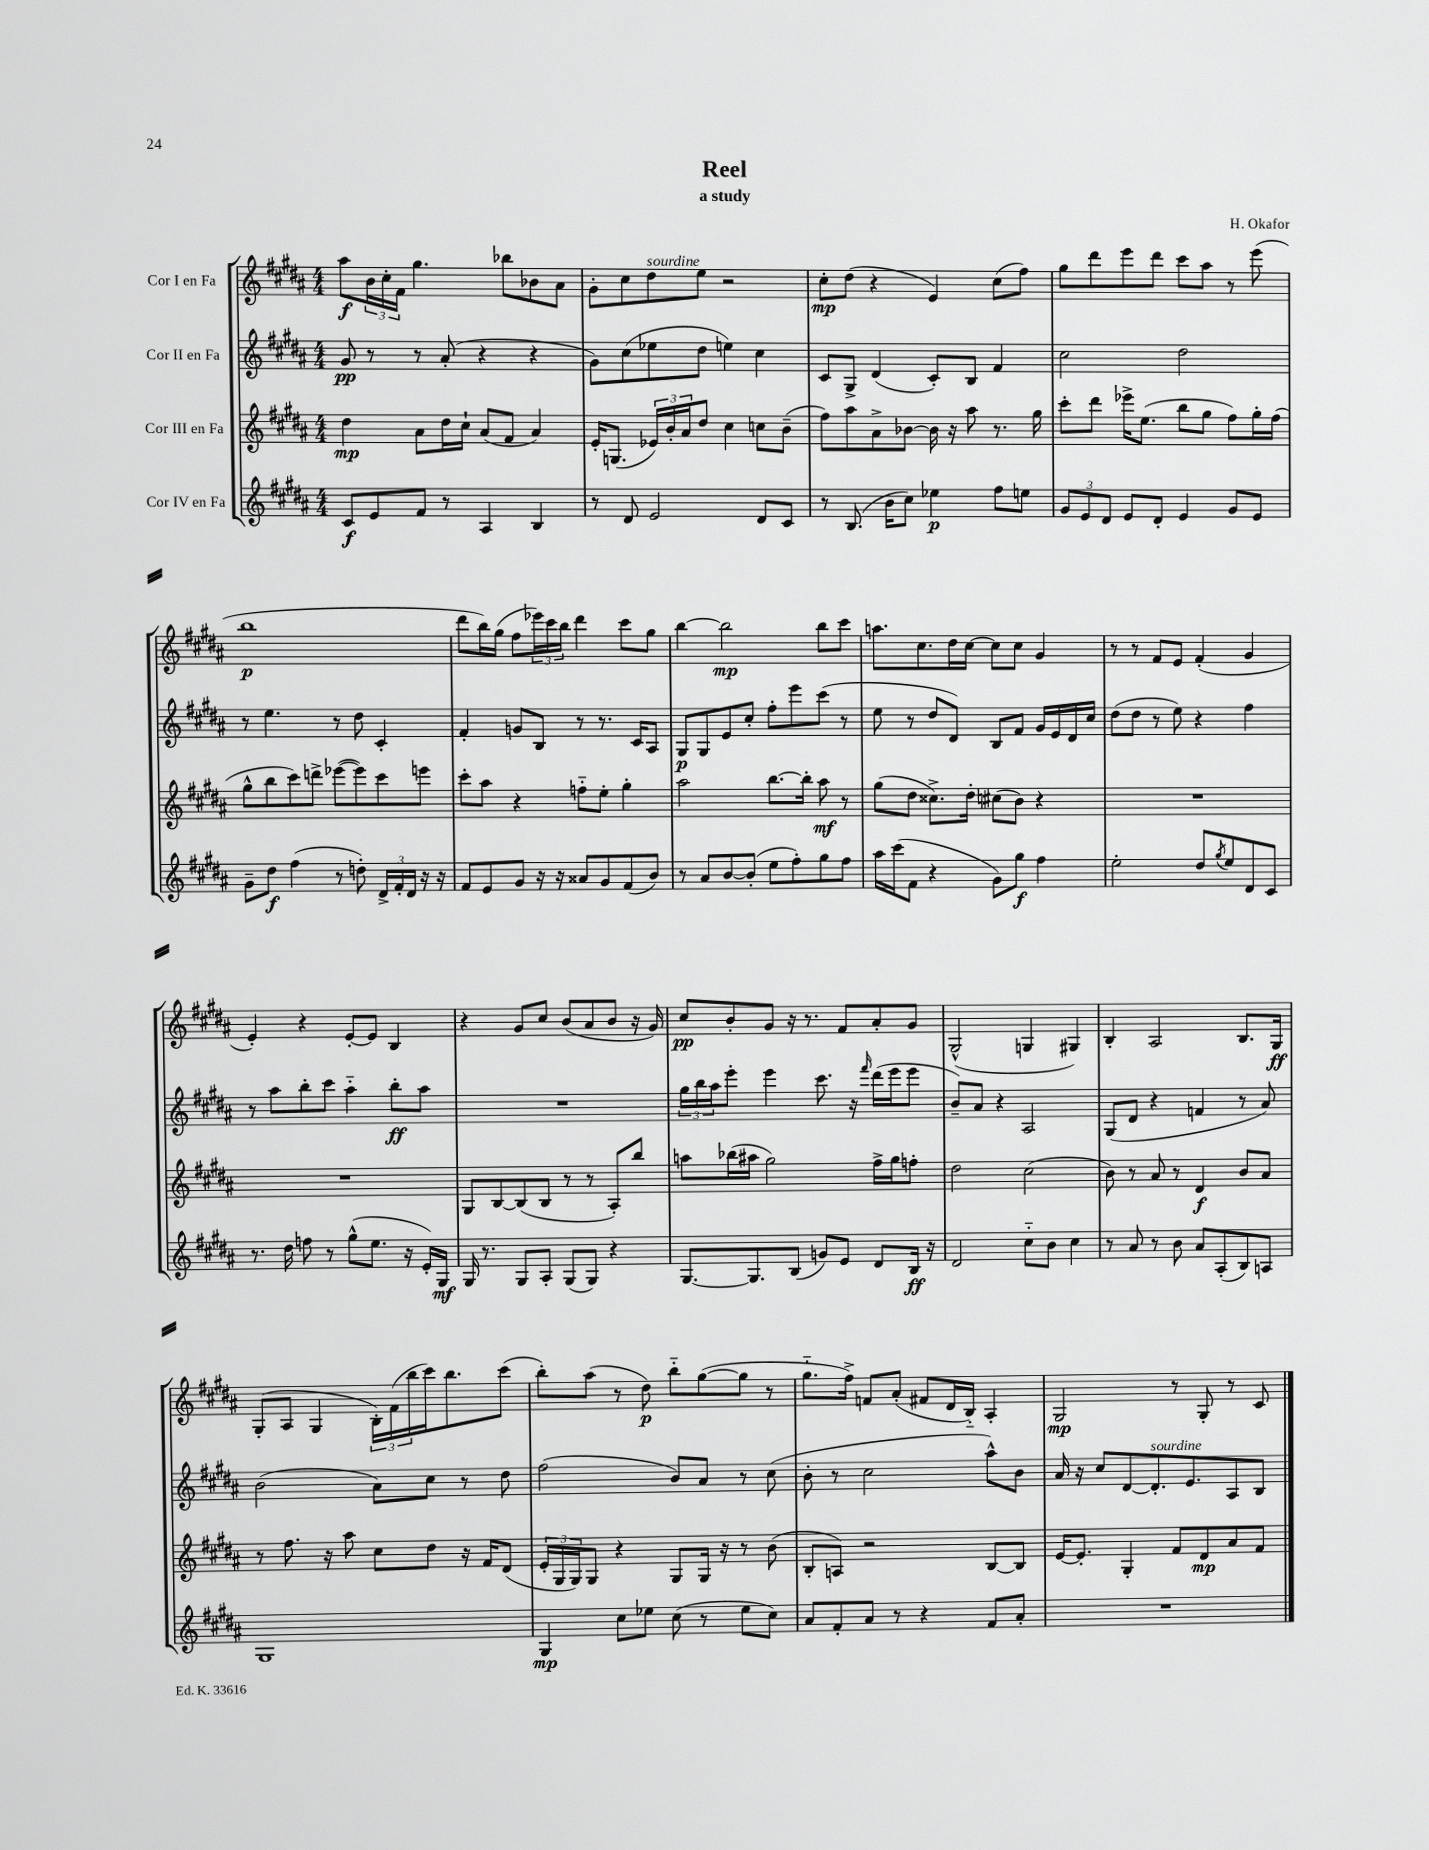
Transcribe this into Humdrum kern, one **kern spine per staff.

**kern	**kern	**kern	**kern
*staff4	*staff3	*staff2	*staff1
*clefG2	*clefG2	*clefG2	*clefG2
*k[f#c#g#d#a#]	*k[f#c#g#d#a#]	*k[f#c#g#d#a#]	*k[f#c#g#d#a#]
*M4/4	*M4/4	*M4/4	*M4/4
8c#	4dd#	8g#	8aa#
8e	.	8r	24b
.	.	.	24cc#'
.	.	.	24f#
8f#	8a#	8r	4.gg#
8r	16dd#	(8a#'	.
.	16cc#`	.	.
4A#	(8a#	4r	.
.	8f#	.	8bb-
4B	4a#)	4r	8b-
.	.	.	8a#
=	=	=	=
8r	16e'	8g#)	8g#'
.	(8.G	.	.
8d#	.	(8cc#	8cc#
2e	24e-)	8ee-	8dd#
.	24b'	.	.
.	24a#	.	.
.	8dd#	8dd#	8ee
.	4cc#	4ee)	2r
8d#	8cc	4cc#	.
8c#	(8b~	.	.
=	=	=	=
8r	8ff#)	8c#	8cc#'
(8.B	8aa#	8G#^	(8dd#
.	8a#^	(4d#	4r
16b	.	.	.
8cc#)	[8b-	.	.
4ee-	16b-]	8c#')	4e)
.	16r	.	.
.	8aa#	8B	.
8ff#	8.r	4f#	(8cc#
8ee	.	.	8ff#)
.	16gg#	.	.
=	=	=	=
12g#	8ccc#'	2cc#	8gg#
12e	.	.	.
.	8ddd#	.	8ddd#
12d#	.	.	.
8e	16eee-^	.	8eee
.	(8.ee	.	.
8d#'	.	.	8ddd#
4e	8bb	2dd#	8ccc#
.	8gg#	.	8aa#
8g#	8ff#)	.	8r
8e	16gg#'	.	(8eee
.	(16ff#	.	.
=	=	=	=
8g#~	8gg#^^	8r	1bb
8dd#	8bb	4.ee	.
(4ff#	8ccc#)	.	.
.	8ddd^	.	.
8r	([8eee-	8r	.
8dd')	8eee-])	8dd#	.
24d#^	8ccc#	4c#'	.
24f#'	.	.	.
24d#	.	.	.
16r	8eee	.	.
16r	.	.	.
=	=	=	=
8f#	8ccc#'	4f#'	8ddd#
8e	8aa#	.	16bb)
.	.	.	(16gg#
8g#	4r	8g	8ff#
16r	.	8B	24eee-)
.	.	.	24ccc#
16r	.	.	.
.	.	.	24bb
8a##	8ff'~	8r	4ddd#
8g#	8ee'	8.r	.
(8f#	4gg#'	.	8ccc#
.	.	16c#	.
8b)	.	8A#	8gg#
=	=	=	=
8r	2aa#	8G#	[4bb
8a#	.	8G#	.
[8b	.	8e	2bb]
(8b']	.	8cc#'	.
8ee	[8.bb	8ff#'	.
8ff#')	.	8eee	.
.	16bb']	.	.
8gg#	8aa#	(8ccc#	8bb
8ff#	8r	8r	8ccc#
=	=	=	=
16aa#	(8gg#	8ee	8.aa
(16ccc#	.	.	.
8f#	8dd#	8r	.
.	.	.	8.cc#
4r	8.cc##^)	8dd#	.
.	.	8d#)	16dd#
.	16dd#'	.	[16cc#
8g#)	(8cc#	8B	8cc#]
8gg#	8b)	8f#	8cc#
4ff#	4r	16g#	4g#
.	.	16e	.
.	.	16d#	.
.	.	16cc#	.
=	=	=	=
2ee'	1r	(8dd#	8r
.	.	8dd#	8r
.	.	8r	8f#
.	.	8ee)	8e
8dd#	.	4r	(4f#'
8qgg#	.	.	.
8ee	.	.	.
8d#	.	4ff#	4g#
8c#	.	.	.
=	=	=	=
8.r	1r	8r	4e')
.	.	8aa#	.
16dd#	.	.	.
8ff	.	8bb'	4r
8r	.	8ccc#	.
(8gg#^^	.	4aa#'~	[8e'
8.ee	.	.	8e]
.	.	8bb'	4B
16r	.	.	.
16e')	.	8aa#	.
16G#	.	.	.
=	=	=	=
16G#	8G#	1r	4r
8.r	.	.	.
.	[8B	.	.
8G#	(8B]	.	8g#
8A#'	8B	.	8cc#
(8G#	8r	.	(8b
8G#)	8r	.	8a#
4r	8A#')	.	8b
.	8bb	.	16r
.	.	.	16g#)
=	=	=	=
[8.G#	8aa	24gg#	8cc#
.	.	24bb	.
.	.	24aa#	.
.	(16bb-	8eee'	8b'
8.G#]	16aa#	.	.
.	2gg#)	4eee	8g#
(8B	.	.	16r
.	.	.	8.r
8g)	.	8.ccc#	.
8e	.	.	8f#
.	.	16r	.
.	.	16qqfff#	.
8d#	16ff#^	(16ddd#	8a#'
.	16gg#	16eee	.
16B	8ff'	8eee	8g#
16r	.	.	.
=	=	=	=
2d#	2dd#	8b~)	(2G#^^
.	.	8a#	.
.	.	4r	.
8cc#'~	(2cc#	2A#	4G
8b	.	.	.
4cc#	.	.	4G#)
=	=	=	=
8r	8b)	(8G#	4B'
8a#	8r	8d#	.
8r	8a#	4r	2A#
8b	8r	.	.
8a#	4d#	4f	.
(8A#'	.	.	.
8B)	8b	8r	8.B
8A	8a#	8a#)	.
.	.	.	16G#
=	=	=	=
1G#	8r	(2b	(8G#'
.	8.ff#	.	8A#
.	.	.	4G#
.	16r	.	.
.	8aa#	.	.
.	8cc#	8a#)	24B')
.	.	.	(24f#
.	.	.	24bb
.	8dd#	8cc#	16ccc#)
.	.	.	8.bb
.	16r	8r	.
.	16f#	.	.
.	(8d#	8dd#	(8ccc#
=	=	=	=
4G#	24e'	(2ff#	8bb')
.	24G#	.	.
.	24G#)	.	.
.	8G#	.	(8aa#
8cc#	4r	.	8r
8ee-	.	.	8dd#)
(8cc#	8G#	8b)	8bb'~
8r	16G#	8a#	([8gg#
.	16r	.	.
8ee-	8r	8r	8gg#]
8cc#)	(8b	(8cc#	8r
=	=	=	=
8a#	8B'	8b'	8.gg#'~
8f#'	8A)	8r	.
.	.	.	16ff#^)
8a#	2r	2cc#	8f
8r	.	.	(8a#'
4r	.	.	8f#
.	.	.	16d#
.	.	.	16B'~)
8f#	[8B	8aa#^^)	4A#'
8a#'	8B]	8b	.
=	=	=	=
1r	[16e	16a#	2G#
.	8.e']	16r	.
.	.	8cc#	.
.	4G#'	[8d#	.
.	.	8.d#']	.
.	8f#	.	8r
.	.	8.e	.
.	8d#	.	8G#'
.	8a#	8A#	8r
.	8f#	8B	8c#
==	==	==	==
*-	*-	*-	*-
